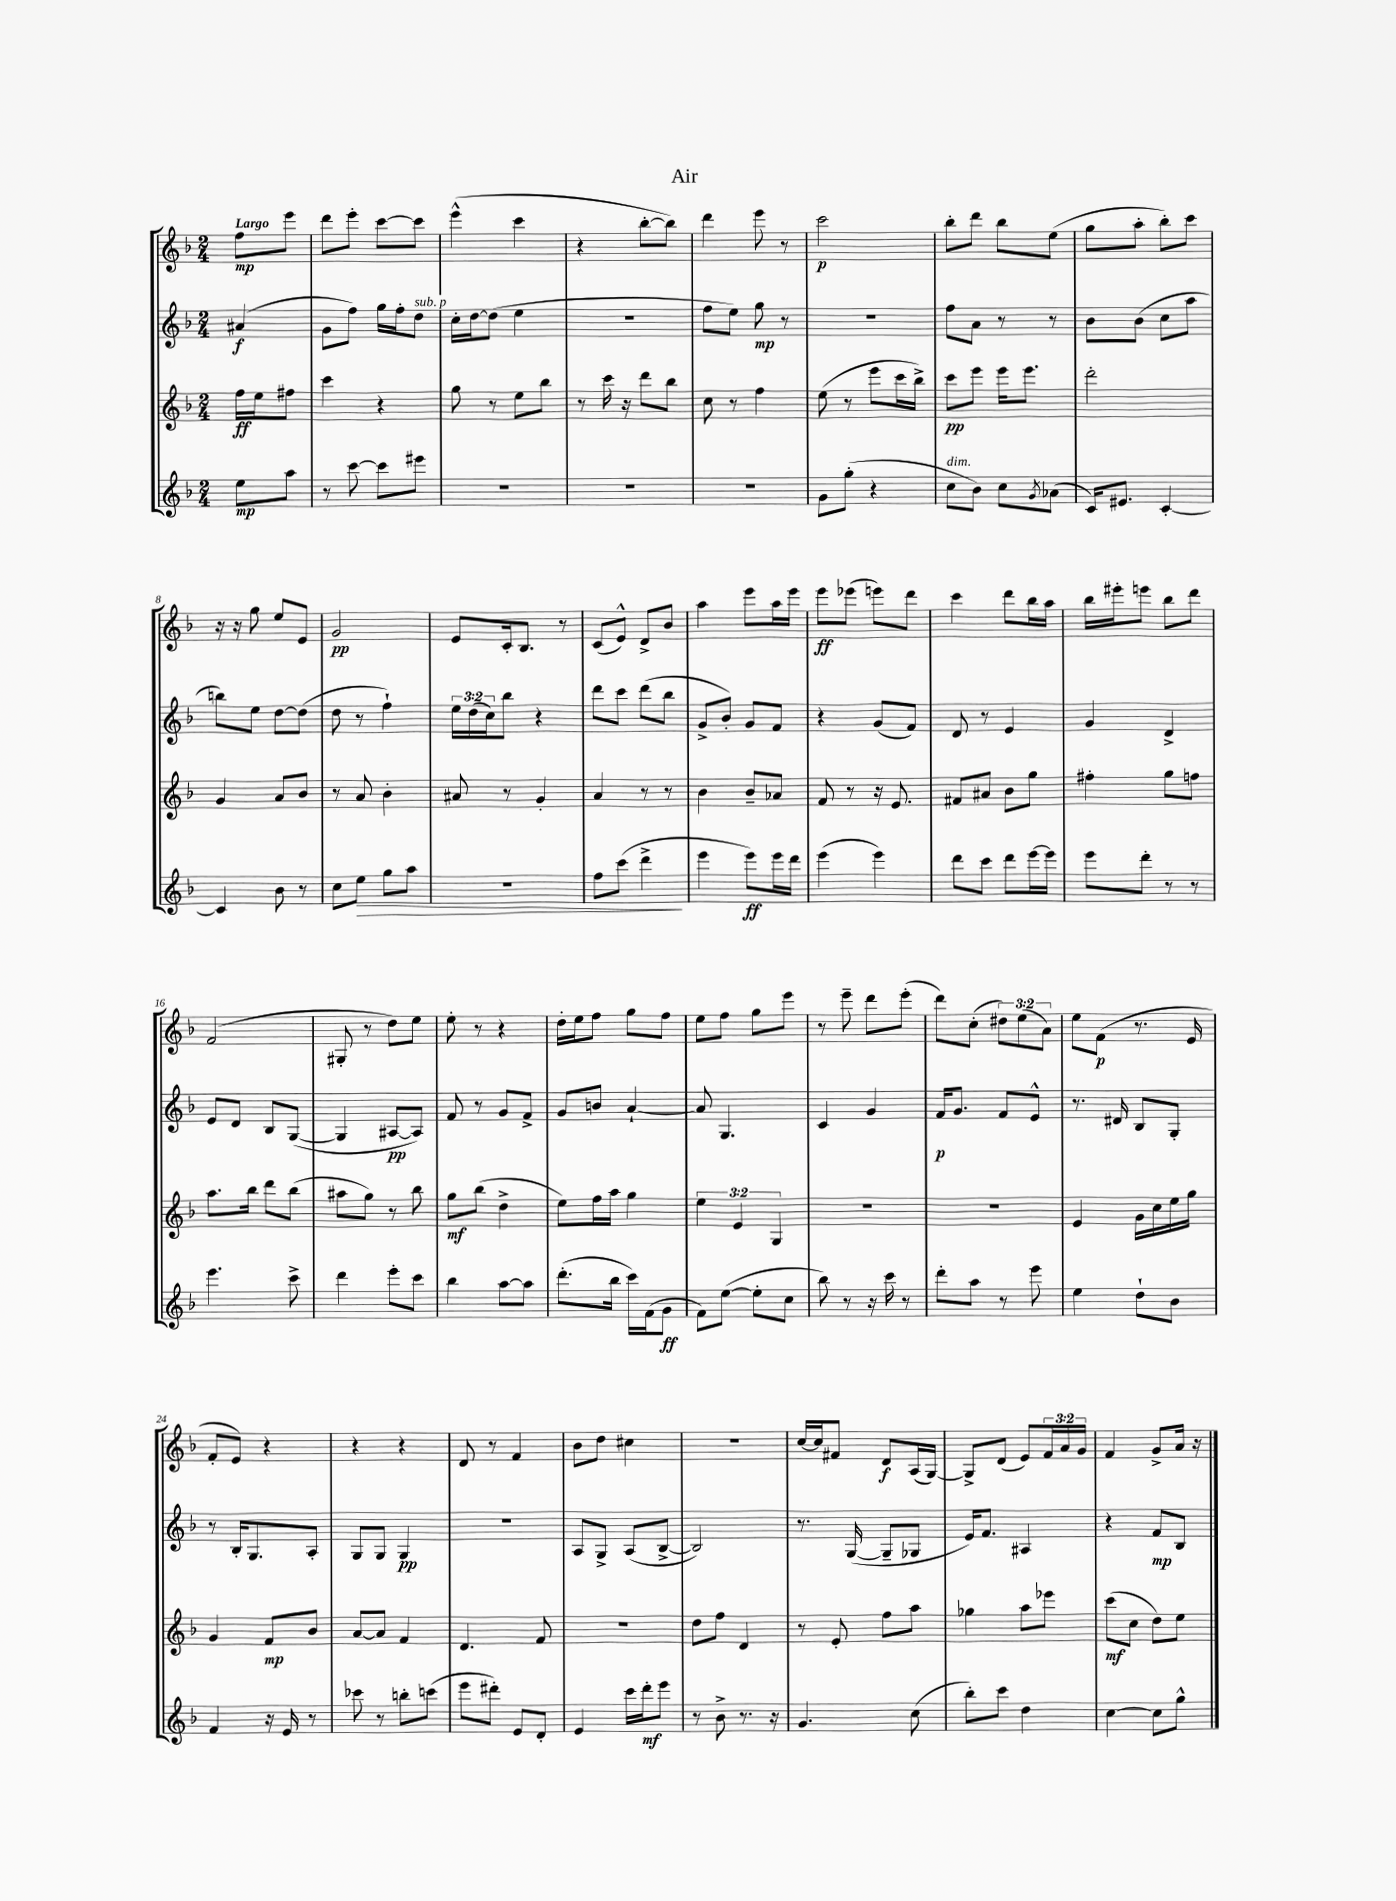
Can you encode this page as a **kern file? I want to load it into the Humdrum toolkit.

**kern	**kern	**kern	**kern
*staff4	*staff3	*staff2	*staff1
*clefG2	*clefG2	*clefG2	*clefG2
*k[b-]	*k[b-]	*k[b-]	*k[b-]
*M2/4	*M2/4	*M2/4	*M2/4
8ee	16ff	(4a#	8ff
.	16ee	.	.
8aa	8ff#	.	8eee
=	=	=	=
8r	4ccc	8g	8ddd
[8ccc	.	8ff)	8eee'
8ccc]	4r	16gg	[8ccc
.	.	16ff'	.
8eee#	.	8dd	8ccc]
=	=	=	=
2r	8gg	16cc'	(4eee^^
.	.	[16dd	.
.	8r	(8dd]	.
.	8ee	4ee	4ccc
.	8bb-	.	.
=	=	=	=
2r	8r	2r	4r
.	16ccc	.	.
.	16r	.	.
.	8ddd	.	[8bb-'
.	8bb-	.	8bb-])
=	=	=	=
2r	8cc	8ff	4ddd
.	8r	8ee)	.
.	4ff	8gg	8eee
.	.	8r	8r
=	=	=	=
8g	(8ee	2r	2ccc
(8gg'	8r	.	.
4r	8eee	.	.
.	16ccc	.	.
.	16bb-^)	.	.
=	=	=	=
8cc	8ccc	8ff	8bb-'
8b-)	8eee	8a	8ddd
8cc	16eee	8r	8bb-
.	8.eee	.	.
8qg	.	.	.
(8a-	.	8r	(8ee
=	=	=	=
16c)	2ddd'	8b-	8gg
8.e#	.	.	.
.	.	(8b-	8aa'
[4c'	.	8cc	8bb-')
.	.	8aa	8ccc
=	=	=	=
4c]	4g	8bb)	16r
.	.	.	16r
.	.	8ee	8gg
8b-	8a	[8dd	8ee
8r	8b-	(8dd]	8e
=	=	=	=
8cc	8r	8dd	2g
8ee	8a	8r	.
8gg	4b-'	4ff`)	.
8aa	.	.	.
=	=	=	=
2r	8a#	24ee	8e
.	.	(24dd	.
.	.	24cc)	.
.	8r	8bb-	16c'
.	.	.	8.B-
.	4g'	4r	.
.	.	.	8r
=	=	=	=
8ff	4a	8ddd	(8c
(8ccc	.	8ccc	8e^^)
4ddd^	8r	(8ddd	8d^
.	8r	8bb-	8b-
=	=	=	=
4eee	4b-	8g^	4aa
.	.	8b-')	.
8eee)	8b-~	8g	8eee
16eee	8a-	8f	16aa
16ddd	.	.	16eee
=	=	=	=
(4eee	8f	4r	8eee
.	8r	.	(8eee-
4eee)	16r	(8g	8eee)
.	8.e	.	.
.	.	8f)	8ddd
=	=	=	=
8ddd	8f#	8d	4ccc
8ccc	8a#	8r	.
8ddd	8b-	4e	8ddd
[16eee	8gg	.	16bb-
16eee]	.	.	16aa
=	=	=	=
8eee	4ff#'	4g	16bb-
.	.	.	16eee#'
8ddd'	.	.	8eee
8r	8gg	4d^	8bb-
8r	8ff	.	8ddd
=	=	=	=
4.eee	8.aa	8e	(2f
.	.	8d	.
.	16bb-	.	.
.	8ddd	8B-	.
8ccc^	(8bb-	([8G	.
=	=	=	=
4ddd	8aa#	4G]	8G#'
.	8gg)	.	8r
8eee'	8r	[8A#	8dd)
8ccc	8bb-	8A#])	8ee
=	=	=	=
4bb-	8gg	8f	8ee'
.	(8bb-	8r	8r
[8aa	4dd^	8g	4r
8aa]	.	8f^	.
=	=	=	=
(8.ddd'	8ee)	8g	16dd'
.	.	.	16ee
.	16ff	8b	8ff
16bb-	16aa	.	.
16ccc)	4gg	[4a`	8gg
(16f	.	.	.
8g	.	.	8ff
=	=	=	=
8f)	6ee	8a]	8ee
([8ee	.	4.G	8ff
.	6e	.	.
8ee']	.	.	8gg
.	6G	.	.
8cc	.	.	8eee
=	=	=	=
8bb-)	2r	4c	8r
8r	.	.	8eee~
16r	.	4g	8ddd
16ccc	.	.	.
8r	.	.	(8eee'
=	=	=	=
8ddd'	2r	16f	8ddd)
.	.	8.g	.
8aa	.	.	(8cc'
8r	.	8f	12dd#)
.	.	.	(12ee
8eee	.	8e^^	.
.	.	.	12a)
=	=	=	=
4ee	4e	8.r	8ee
.	.	.	(8f
.	.	16d#	.
8dd`	16g	8B-	8.r
.	16cc	.	.
8b-	16ee	8G'	.
.	16gg	.	16e
=	=	=	=
4f	4g	8r	8f'
.	.	16B-'	8e)
.	.	8.G	.
16r	8f	.	4r
16e	.	.	.
8r	8b-	8A'	.
=	=	=	=
8ccc-	[8a	8G	4r
8r	8a]	8G	.
8bb'	4f	4G	4r
(8ccc	.	.	.
=	=	=	=
8eee	4.d	2r	8d
8ddd#')	.	.	8r
8e	.	.	4f
8d'	8f	.	.
=	=	=	=
4e	2r	8A	8b-
.	.	8G^	8dd
16ccc	.	(8A	4cc#
16ddd'	.	.	.
8eee	.	[8B-^	.
=	=	=	=
8r	8dd	2B-])	2r
8b-^	8ff	.	.
8.r	4d	.	.
16r	.	.	.
=	=	=	=
4.g	8r	8.r	[16cc
.	.	.	16cc]
.	8e'	.	8f#
.	.	([16G	.
.	8ff	8G~]	8d
(8cc	8aa	8G-	(16A
.	.	.	[16G)
=	=	=	=
8bb-')	4gg-	16e)	8G^]
.	.	8.f	.
8ccc	.	.	(8d
4dd	8aa	4A#	8e)
.	8eee-	.	24f
.	.	.	24a
.	.	.	24g
=	=	=	=
[4cc	(8ccc	4r	4f
.	8cc	.	.
8cc]	8dd)	8f	8g^
8gg^^	8ee	8B-	16a
.	.	.	16r
==	==	==	==
*-	*-	*-	*-
